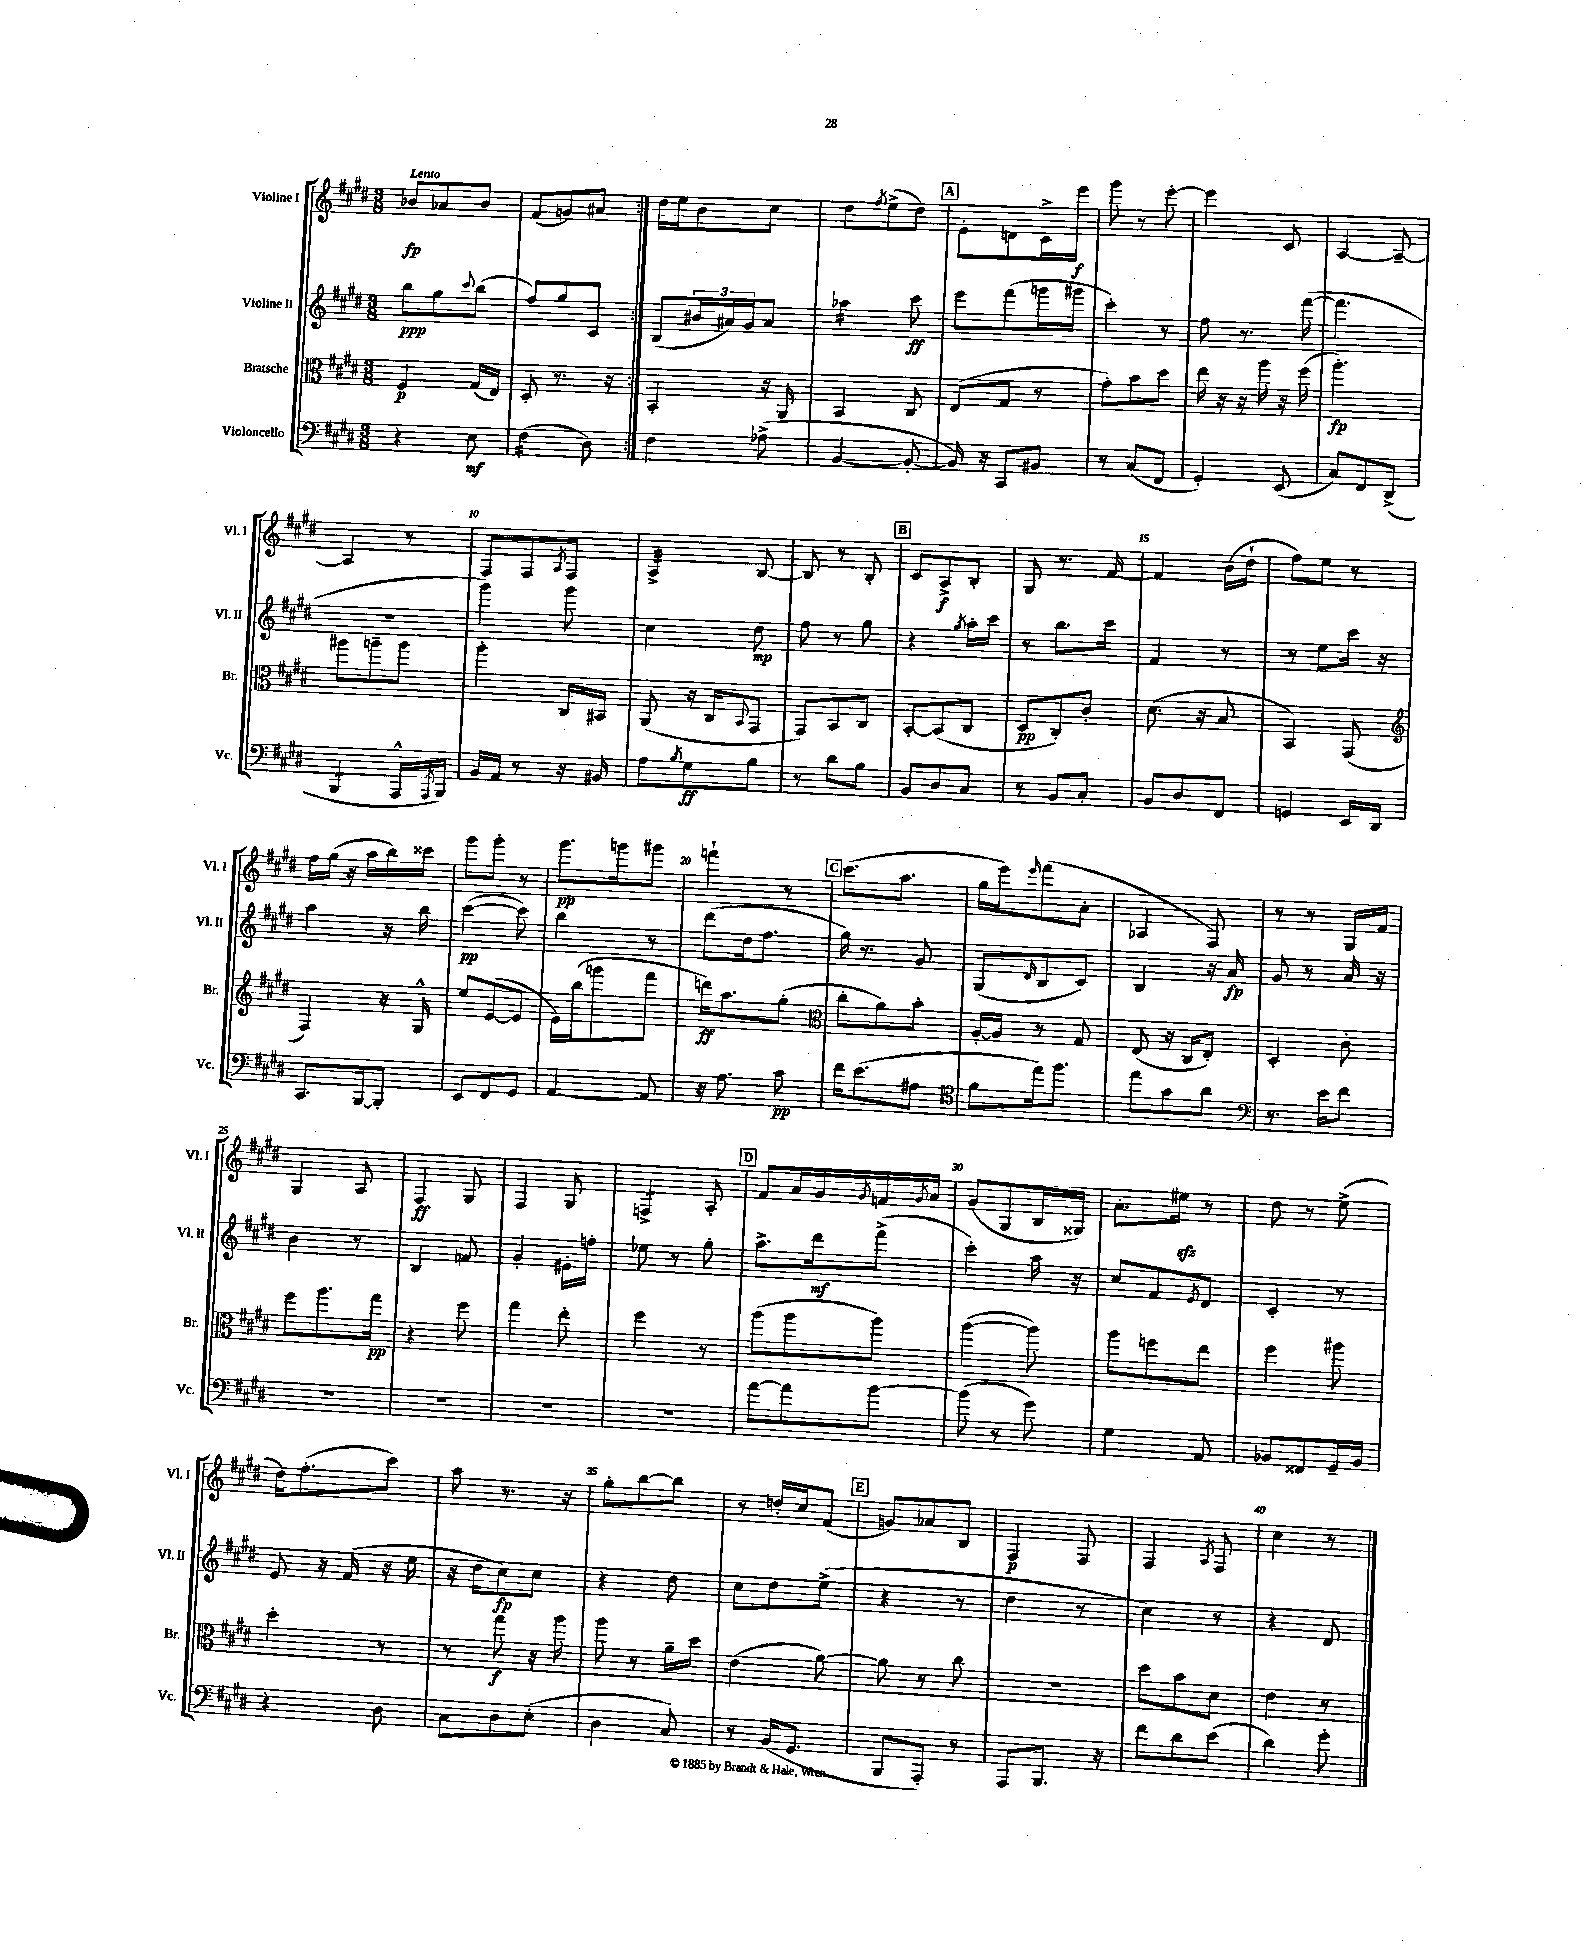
<<
\new StaffGroup <<
\new Staff = "s0" \with { instrumentName = "Violine I" shortInstrumentName = "Vl. I" } {
    \clef treble \key e \major \numericTimeSignature \time 3/8 \tempo "Lento"
    \repeat volta 2 { bes'8\fp aes'8 bes'8 |
    fis'8( g'8) ais'8 | }
    dis''16 e''16 b'8 cis''8 |
    dis''8 \acciaccatura { fis''8 } e''8->( dis''8) |
    \mark \markup { \box "A" } e'8-. d'8 cis'16-> e'''16\f |
    gis'''8 r8 e'''8~-. |
    e'''4 cis'8 |
    a4~ a8~-- |
    a4 r8 |
    fis8 fis8 \acciaccatura { a8 } fis8 |
    a4:32-> b8~ |
    b8 r8 b8-. |
    \mark \markup { \box "B" } cis'8 a8->\f b8-. |
    gis8 r8. fis'16~ |
    fis'4 b'16( dis''16-! |
    fis''8) e''8 r8 |
    fis''16 gis''16( r16 a''16 b''16) cisis'''16 |
    gis'''8 gis'''8-. r8 |
    gis'''8.\pp g'''16 gis'''8 |
    f'''4-! r8 |
    \mark \markup { \box "C" } cis'''8.( a''8. |
    gis''16 e'''16) \grace { e'''16 } fis'''8( a'8-. |
    aes4 fis8) |
    r8 r8 gis16 fis'16 |
    gis4 a8 |
    fis4\ff gis8 |
    fis4 gis8 |
    f4:8-> a8-. |
    \mark \markup { \box "D" } fis'8 a'16 gis'16 \acciaccatura { gis'8 } f'16 \acciaccatura { gis'8 } a'16 |
    gis'8( gis8 b16 gisis16) |
    a'8.-. eis''16\sfz r8 |
    dis''8 r8 e''8->( |
    dis''16) fis''8.-.( cis'''8) |
    a''8 r8. r16 |
    gis''8-. b''8~ b''8 |
    r8 d''16-. cis''16 fis'8( |
    \mark \markup { \box "E" } g'8) aes'8 b8 |
    fis4\p fis8 |
    fis4 \acciaccatura { a8 } fis8 |
    cis''4 r8 \bar "|." |
}
\new Staff = "s1" \with { instrumentName = "Violine II" shortInstrumentName = "Vl. II" } {
    \clef treble \key e \major \numericTimeSignature \time 3/8
    \repeat volta 2 { b''8\ppp gis''8 \appoggiatura { cis'''8 } b''8( |
    fis''8) gis''8 cis'8 | }
    b8( \tuplet 3/2 { bis'16 ais'16) gis'16 } ais'8 |
    aes''4:16 cis'''8\ff |
    \mark \markup { \box "A" } e'''8 fis'''8( g'''16 gis'''16 |
    cis'''4-.) r8 |
    fis''8 r8. fis'''16~( |
    fis'''4. |
    R4. |
    gis'''4) gis'''8 |
    cis''4 dis''8\mp |
    fis''8 r8 gis''8 |
    \mark \markup { \box "B" } r4 \acciaccatura { gis''8 } a''16-. cis'''16 |
    r8 b''8. cis'''16 |
    fis'4 r8 |
    r8 e''8 cis'''16 r16 |
    a''4 r16 b''16 |
    cis'''4~\pp( cis'''8) |
    b''4 r8 |
    dis'''8( dis''16 fis''8. |
    \mark \markup { \box "C" } gis''16) r8. gis'8 |
    gis8( \grace { dis'16 } b8 cis'8) |
    b4 r16 a'16\fp |
    gis'8 r8 a'16 r16 |
    b'4 r8 |
    b4 f'8 |
    gis'4-. eis'16-. f''16-. |
    ees''8 r8 gis''8-. |
    \mark \markup { \box "D" } a''8.-> dis'''16\mf fis'''8->( |
    cis'''4-.) a''16 r16 |
    cis''8 fis'8 \acciaccatura { e'8 } dis'8 |
    cis'4-. r8 |
    e'8 r16 fis'16( r16 e''16 |
    r16 dis''16 cis''8\fp) cis''8 |
    r4 dis''8 |
    cis''8 dis''8 e''8->( |
    \mark \markup { \box "E" } r4 r8 |
    dis''4 r8 |
    cis''4) r8 |
    r4 dis'8 \bar "|." |
}
\new Staff = "s2" \with { instrumentName = "Bratsche" shortInstrumentName = "Br." } {
    \clef alto \key e \major \numericTimeSignature \time 3/8
    \repeat volta 2 { fis4\p gis16( e16) |
    dis8-. r8. r16 | }
    b,4-. r16 a,16 |
    b,4 cis8 |
    \mark \markup { \box "A" } e8( gis8 r8 |
    gis'8-.) b'8 dis''8 |
    e''16 r16 r16 a''16 r16 fis''16( |
    a''4.-.\fp) |
    ais''8 a''8-- a''8 |
    a''4-. cis16 bis,16 |
    a,8( r16 cis16 \appoggiatura { b,8 } gis,8 |
    gis,8) b,8 cis8 |
    \mark \markup { \box "B" } b,8~-. b,8( cis8 |
    dis8\pp cis8-.) cis'8-. |
    dis'8.( r16 b8 |
    b,4) gis,8( |
    \clef treble fis4) r16 gis16-^ |
    e''8 e'8~( e'8 |
    e'16) b''16( g'''8 fis'''8 |
    d'''16\ff) a''8. gis''8-.( |
    \mark \markup { \box "C" } \clef alto cis''8-. a'8) b'8-. |
    a16~-. a16 r8 gis8 |
    e8( r16 cis16 e8-.) |
    dis4-. cis'8-. |
    fis''8 a''8. gis''16\pp |
    r4 fis''8 |
    gis''4 e''8-. |
    fis''4 r8 |
    \mark \markup { \box "D" } a''8( a''8 a''8) |
    a''4~( a''8) |
    a''8 f''8 e''8 |
    fis''4 ais''8 |
    dis''4-. r8 |
    r8 gis''8\f r16 a''16 |
    a''8 r8 a'16-- dis''16 |
    e'4( a'8~) |
    \mark \markup { \box "E" } a'8 r8 cis''8 |
    R4. |
    dis''8 b'8 dis'8 |
    e'4 r8 \bar "|." |
}
\new Staff = "s3" \with { instrumentName = "Violoncello" shortInstrumentName = "Vc." } {
    \clef bass \key e \major \numericTimeSignature \time 3/8
    \repeat volta 2 { r4 e8\mf |
    fis4:16( dis8) | }
    fis4 aes8->( |
    b,4~ b,8~-. |
    \mark \markup { \box "A" } b,16) r16 cis,8 bis,8 |
    r8 cis8( fis,8 |
    gis,4-.) e,8( |
    cis8) fis,8 dis,8->( |
    b,,4:8 a,,16-^ \acciaccatura { a,,8 } b,,16) |
    b,16 a,16 r8 r16 bis,16 |
    a8 \acciaccatura { b8 } gis8\ff b8 |
    r8 dis'8 b8 |
    \mark \markup { \box "B" } b,8 dis8 cis8 |
    r8 b,8 cis8-. |
    b,8 dis8 fis,8 |
    g,4 e,16 dis,16 |
    cis,8. b,,16~ b,,8-. |
    e,8 fis,8 gis,8 |
    a,4~ a,8 |
    r16 a8. cis'8\pp |
    \mark \markup { \box "C" } fis'16 e'8.( ais8 |
    \clef tenor fis'8 e''16) fis''8. |
    e''8 gis'8 a'8 |
    \clef bass r8. e'16 fis'8 |
    R4. |
    R4. |
    R4. |
    R4. |
    \mark \markup { \box "D" } a'8~ a'8 b'8~ |
    b'8( r8 gis'8) |
    gis4 a,8 |
    bes,8 fisis,8 gis,16-- bes,16 |
    r4 dis8 |
    cis8 dis8 e8-.( |
    dis4 cis8) |
    r8 b,16( gis,8. |
    \mark \markup { \box "E" } b,,8 a,,8-.) r8 |
    a,,8 b,,8. r16 |
    fis'8 dis'8 e'8( |
    dis'4) gis'8-. \bar "|." |
}
>>
>>
\layout { \context { \Score \override BarNumber.break-visibility = ##(#f #t #t) barNumberVisibility = #(every-nth-bar-number-visible 5) } }
